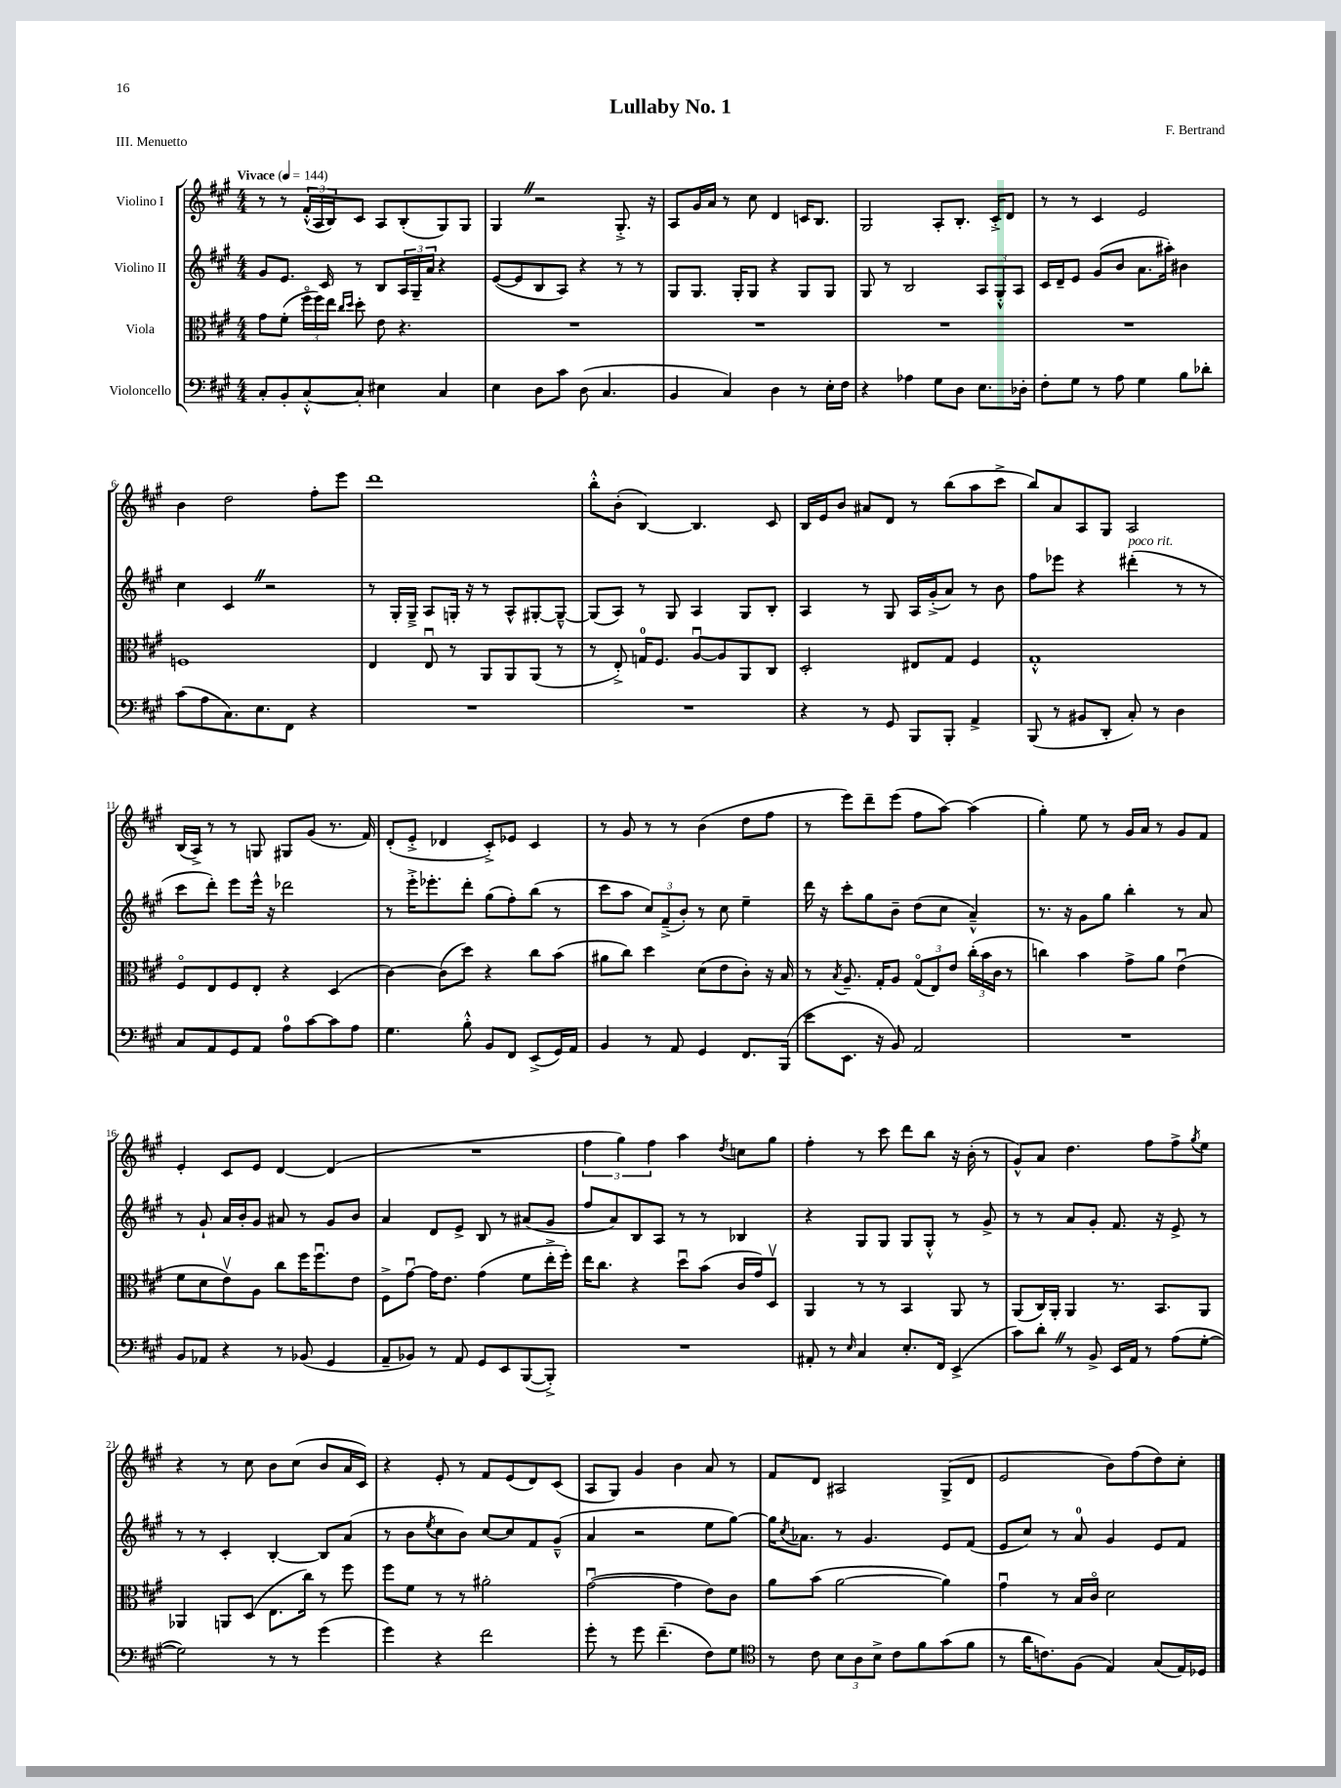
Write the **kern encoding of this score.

**kern	**kern	**kern	**kern
*staff4	*staff3	*staff2	*staff1
*clefF4	*clefC3	*clefG2	*clefG2
*k[f#c#g#]	*k[f#c#g#]	*k[f#c#g#]	*k[f#c#g#]
*M4/4	*M4/4	*M4/4	*M4/4
*MM144	*MM144	*MM144	*MM144
8C#'/L	8g#\L	8g#/L	8r
8BB'/	(8f#'\J	8.e/J	8r
[8C#'^^/	24ff#o\LL	.	(24f#'^^/LL
.	24ff#\)	.	24A/
.	.	16c#/	.
.	24ee\JJ	.	24B/J)
.	16qqcc#/LL	.	.
.	16qqdd/JJ	.	.
8C#'/]J	8dd'\	8r	8c#/J
4E#\	8e\	8B/L	8A/L
.	4.r	24A/L	(8B'/
.	.	24G#~/	.
.	.	24a/JJ	.
4C#/	.	4r	8G#/)
.	.	.	8G#/J
=	=	=	=
4E\	1r	([8e/L	4G#/
.	.	8e/]	.
8D\L	.	8B/	2r
8c#\J	.	8A/J)	.
(8D\	.	4r	.
4.C#/	.	.	.
.	.	8r	8.G#'^/
.	.	8r	.
.	.	.	16r
=	=	=	=
4BB/	1r	8G#/L	8A/L
.	.	8.G#/J	16g#/L
.	.	.	16a/JJ
4C#/)	.	.	8r
.	.	16G#'/LK	.
.	.	8G#/J	8cc#\
4D\	.	4r	4d/
8r	.	8G#/L	16c/LK
.	.	.	8.B/J
16E'\LL	.	8G#/J	.
16F#\JJ	.	.	.
=	=	=	=
4r	1r	8G#/	2G#/
.	.	8r	.
4A-\	.	2B/	.
8G#\L	.	.	8A'/L
8D\J	.	.	8.B'/J
8.E\L	.	12A/L	.
.	.	.	16c#'^/LK
.	.	12G#'^^/	.
.	.	.	8d/J
.	.	12A/J	.
16D-'\Jk	.	.	.
=	=	=	=
8F#'\L	1r	16c#/LL	8r
.	.	16d~/J	.
8G#\J	.	8e/J	8r
8r	.	(8g#/L	4c#/
8A\	.	8b/J	.
4G#\	.	8.a\L	2e/
.	.	16aa#'\Jk)	.
8B\L	.	4b#\	.
8d-'\J	.	.	.
=	=	=	=
(8c#\L	1F	4cc#\	4b\
8A\	.	.	.
8.C#\)	.	4c#/	2dd\
8.E\	.	.	.
.	.	2r	.
8FF#\J	.	.	.
4r	.	.	8ff#'\L
.	.	.	8eee\J
=	=	=	=
1r	4E/	8r	1ddd
.	.	16G#'/LL	.
.	.	16G#~^/JJ	.
.	8Eu/	8A/L	.
.	8r	16G'/Jk	.
.	.	16r	.
.	8AA/L	8r	.
.	8AA/	8A^^/L	.
.	(8AA/J	[8G#'/	.
.	8r	8G#~^^/_J	.
=	=	=	=
1r	8r	(8G#/]L	8bb'^^\L
.	8E'^/)	8A/J)	(8b'\J
.	16G/LK	8r	[4B/)
.	8.F#/J	.	.
.	.	8G#/	.
.	[8Au/L	4A/	4.B/]
.	8A/]	.	.
.	8AA/	8G#/L	.
.	8C#/J	8B'/J	8c#/
=	=	=	=
4r	2D'/	4A/	16B/LL
.	.	.	16e/J
.	.	.	8b/J
8r	.	8r	8a#/L
8GG#/	.	8G#/	8d/J
8BBB/L	8E#/L	16A/LL	8r
.	.	(16g#'^/J	.
8BBB'/J	8G#/J	8a/J)	(8bb\L
4AA^/	4F#/	8r	8aa\
.	.	8b\	8ccc#^\J
=	=	=	=
(8BBB/	1G#'^^	8ff#\L	8bb/L)
8r	.	8eee-\J	8a/
8BB#/L	.	4r	8A/
8DD'/J	.	.	8G#/J
8C#'/)	.	(4ddd#'\	2A/
8r	.	.	.
4D\	.	8r	.
.	.	8r	.
=	=	=	=
8C#/L	8F#o/L	8ccc#\L	(16B/LL
.	.	.	16A^/JJ)
8AA/	8E/	8ddd'\J)	8r
8GG#/	8F#/	8eee\L	8r
8AA/J	8E'/J	16eee^^\Jk	8G/
.	.	16r	.
8A\L	4r	2ddd-\	8G#/L
[8c#\	.	.	(8g#/J
8c#\]	(4D/	.	8.r
8A\J	.	.	.
.	.	.	16f#/)
=	=	=	=
4.G#\	[4c#\)	8r	(8d'/L
.	.	16eee'^\LK	8e'^/J
.	.	8.eee-'\	.
.	(8c#\]L	.	4d-/
8B'^^\	8dd\J)	8ddd'\J	.
8BB/L	4r	(8gg#\L	8c#'^/L)
8FF#/J	.	8ff#'\)	8e-/J
(8EE^/L	8cc#\L	(8bb\J	4c#/
16GG#/L)	(8b\J	8r	.
16AA/JJ	.	.	.
=	=	=	=
4BB/	8a#\L	8ccc#\L	8r
.	8cc#\J)	8aa\J	8g#/
8r	4dd\	12cc#/L)	8r
.	.	(12f#~^/	.
8AA/	.	.	8r
.	.	12b'/J)	.
4GG#/	(8d\L	8r	(4b\
.	8e\	8cc#\	.
8.FF#/L	8c#'\J)	4ee~\	8dd\L
.	16r	.	8ff#\J
(16BBB/Jk	16B/	.	.
=	=	=	=
8e\L	8r	16ddd\	8r
.	.	16r	.
.	8qB/	.	.
8.EE\J	8.A~/	8ccc#'\L	8eee\L)
.	.	8gg#\	8ddd~\
16r	16G#'/LK	.	.
8BB/)	8A/J	8b~\J	(8eee\J
2AA/	(12G#o/L	(8dd\L	8ff#\L
.	12E/)	.	.
.	.	8cc#\J	[8aa\J)
.	12e/J	.	.
.	(24cc#'\LL	4a~^^/)	(4aa\]
.	24b\	.	.
.	24c#\JJ	.	.
.	8r	.	.
=	=	=	=
1r	4cc\)	8.r	4gg#'\)
.	.	16r	.
.	4b\	8g#\L	8ee\
.	.	8gg#\J	8r
.	8g#^\L	4bb'\	16g#/LL
.	.	.	16a/JJ
.	8a\J	.	8r
.	(4eu\	8r	8g#/L
.	.	8a/	8f#/J
=	=	=	=
8BB/L	8f#\L	8r	4e'/
8AA-/J	8d\	8g#`/	.
4r	8ev\)	16a/LL	8c#/L
.	.	16b'/J	.
.	8A\J	8g#/J	8e/J
8r	8cc#\L	8a#/	[4d/
(8BB-/	16ff#\K	8r	.
.	8.ff#u\	.	.
4GG#/	.	8g#/L	(4d/]
.	8e\J	8b/J	.
=	=	=	=
8AA~/L	8F#^\L	4a/	1r
8BB-/J)	[8g#u\J	.	.
8r	16g#\]LK	8d/L	.
.	8.e\J	.	.
8AA/	.	8e^/J	.
8GG#/L	(4g#\	8B/	.
8EE/	.	8r	.
([8BBB/	8f#\L	(8a#/L	.
8BBB'^/]J)	16ee'^\L	8g#/J	.
.	16ff#'\JJ)	.	.
=	=	=	=
1r	16ee\LK	8ff#/L	6ff#\
.	8.cc#\J	.	.
.	.	8a/)	.
.	.	.	6gg#\)
.	4r	8B/	.
.	.	.	6ff#\
.	.	8A/J	.
.	8ddu\L	8r	4aa\
.	(8b\J	8r	.
.	.	.	8qdd/
.	16c#/LL	4B-/	8cc\L
.	16g#/J)	.	.
.	8Dv/J	.	8gg#\J
=	=	=	=
8AA#'/	4AA/	4r	4ff#'\
8r	.	.	.
16qqE/	.	.	.
4C#/	8r	8G#/L	8r
.	8r	8G#/J	8ccc#\
8.E'/L	4BB/	8G#/L	8ddd\L
.	.	8G#'^^/J	8bb\J
16FF#/Jk	.	.	.
(4EE^/	8AA/	8r	16r
.	.	.	(16b'\
.	8r	8g#^/	8r
=	=	=	=
8c#\L)	(8AA/L	8r	8g#^^/L)
8d'\J	16C#/L)	8r	8a/J
.	16AA'/JJ	.	.
8r	4AA/	8a/L	4.dd\
8BB^/	.	8g#'/J	.
16EE/LL	8.r	8.f#/	.
16AA/JJ	.	.	.
8r	.	.	8ff#\L
.	8.BB/L	16r	.
(8A\L	.	8e^/	8ff#^\
.	.	.	8qgg#/
[8G#'\J	8AA/J	8r	8ee\J
=	=	=	=
2G#\])	4AA-/	8r	4r
.	.	8r	.
.	8AA/L	4c#'/	8r
.	(8D/J	.	8cc#\
8r	8.E\L	[4B'/	8b\L
8r	.	.	(8cc#\J
.	16cc#\Jk)	.	.
(4g#\	8r	8B/]L	8b/L
.	8ff#\	(8a/J	16a/L
.	.	.	16c#/JJ)
=	=	=	=
4g#\)	8ff#\L	8r	4r
.	8f#\J	8b\L	.
.	.	8qee/	.
4r	8r	8cc#\	8e'/
.	8r	8b\J)	8r
2f#\	2a#'\	[8cc#/L	8f#/L
.	.	8cc#/]	(8e/
.	.	8f#/	8d/)
.	.	(8g#~^^/J	(8c#/J
=	=	=	=
8g#'\	([2g#u\	4a/	8A/L
8r	.	.	8G#/J)
8g#\	.	2r	4g#/
(4.f#~\	.	.	.
.	4g#\]	.	4b\
8F#\L)	8e\L)	8ee\L	8a/
8G#\J	8c#\J	[8gg#\J)	8r
=	=	=	=
*clefC4	*	*	*
8r	8a\L	16gg#\]LK	8f#/L
.	.	8qcc#/	.
.	.	8.a-\J	.
8c#\	(8b\J	.	8d/J
12B\L	[2a\	8r	2A#/
12A\	.	.	.
.	.	4.g#/	.
12B^\J	.	.	.
8c#\L	.	.	.
8f#\	.	.	.
(8g#\	4a\])	8e/L	(8G#^/L
8f#\J	.	(8f#/J	8d/J
=	=	=	=
8r	4g#u\	8e/L	2e/
16a\LK	.	8cc#/J)	.
8.c\)	.	.	.
.	8r	8r	.
(8F#\J	16B/LL	8a/	.
.	16c#o/JJ	.	.
4E/)	2d\	4g#/	8b\L)
.	.	.	(8ff#\
(8G#/L	.	8e/L	8dd\)
16E/L)	.	8f#/J	8cc#'\J
16D-/JJ	.	.	.
==	==	==	==
*-	*-	*-	*-
